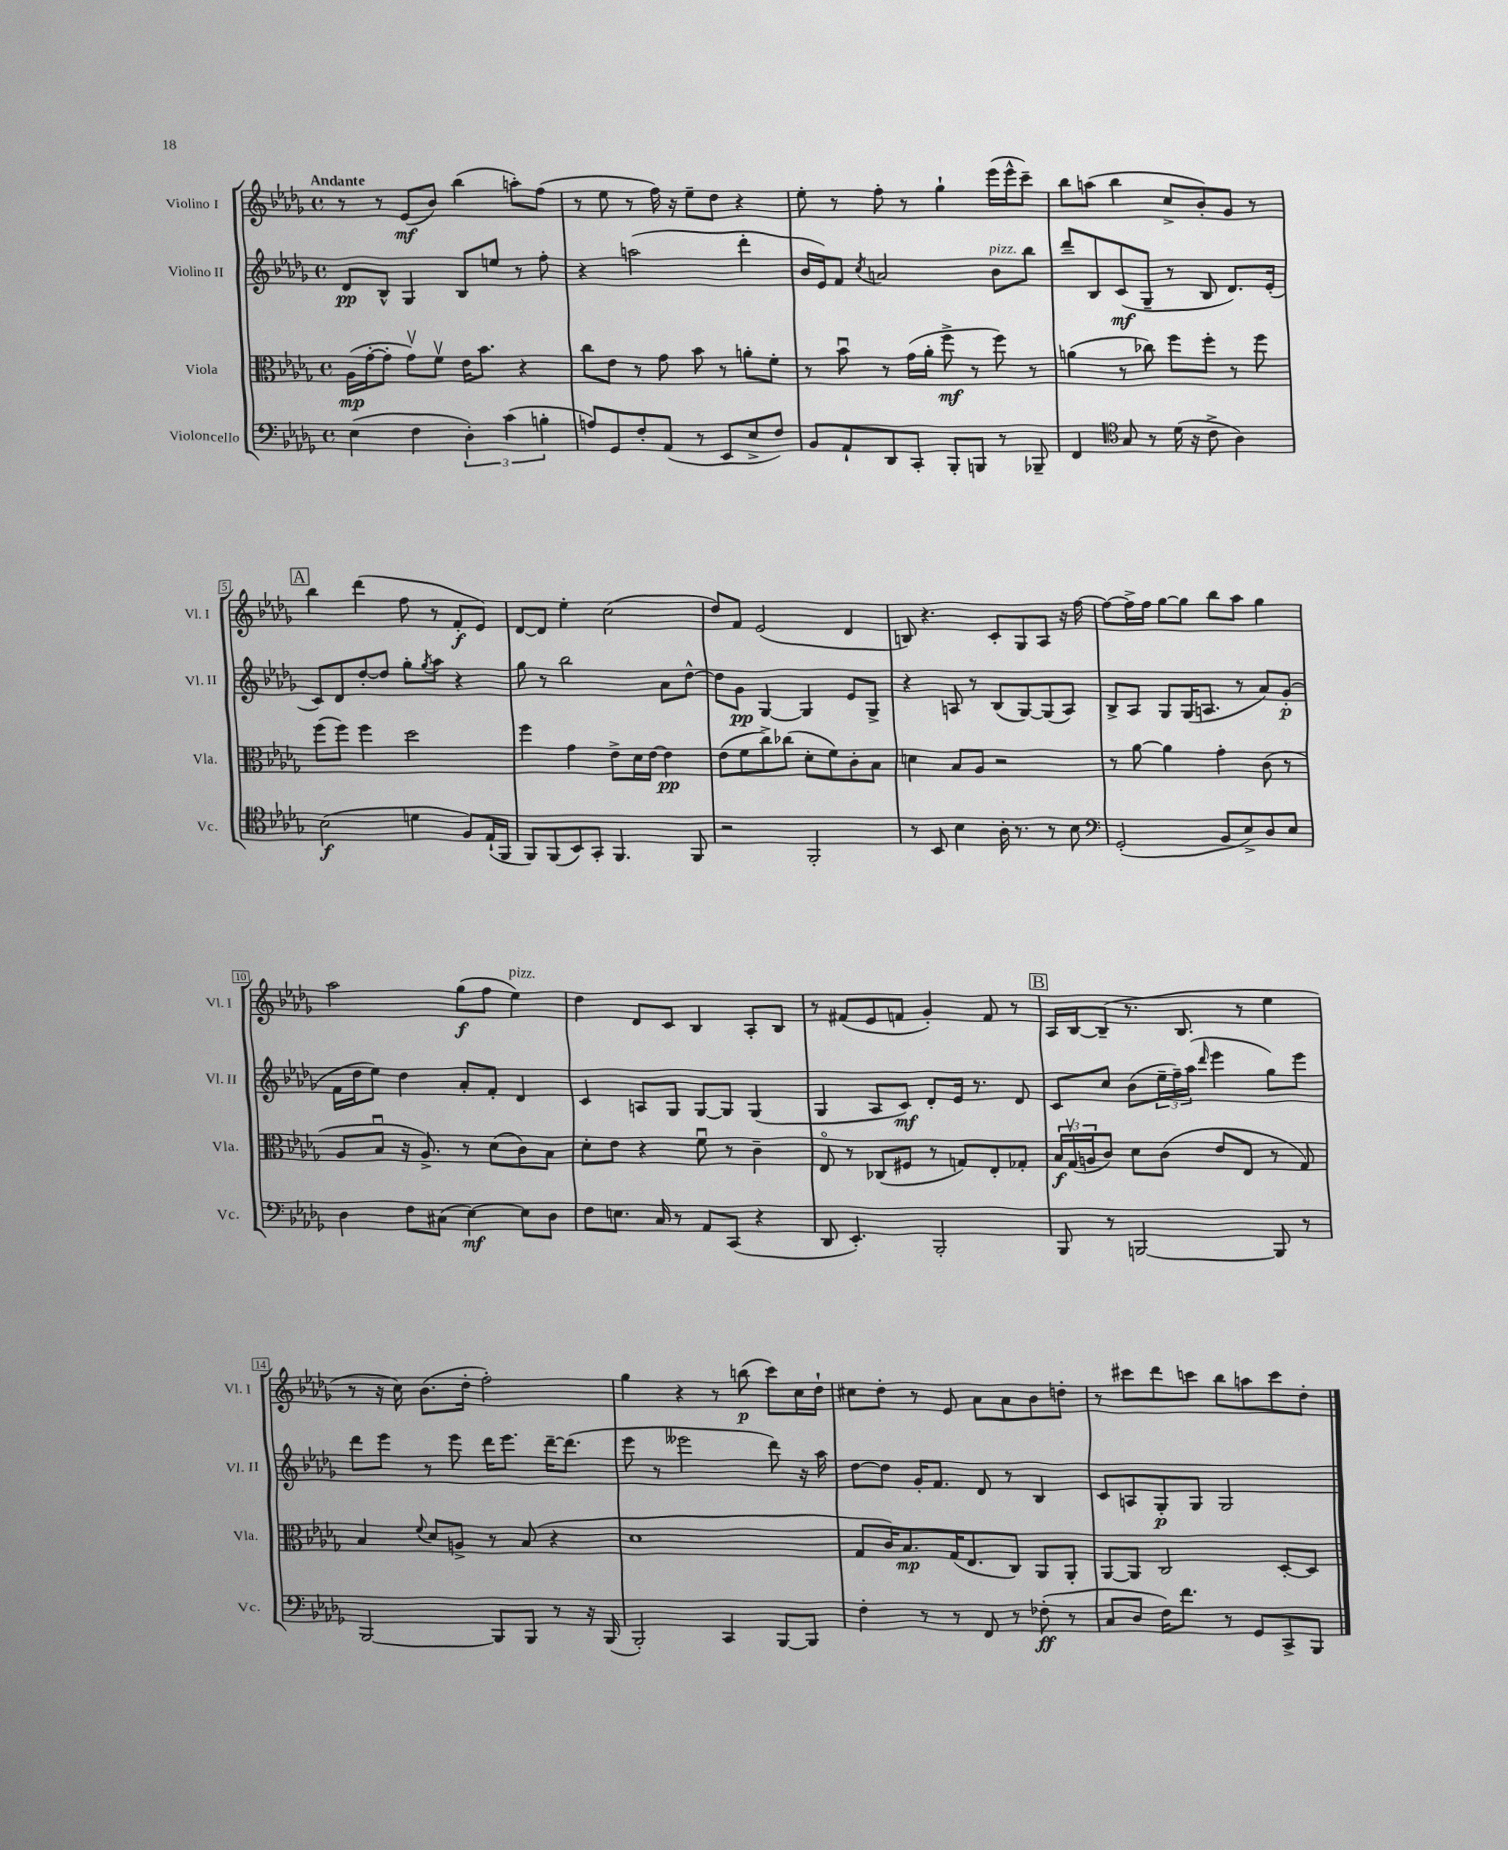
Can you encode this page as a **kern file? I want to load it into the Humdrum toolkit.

**kern	**kern	**kern	**kern
*staff4	*staff3	*staff2	*staff1
*clefF4	*clefC3	*clefG2	*clefG2
*k[b-e-a-d-g-]	*k[b-e-a-d-g-]	*k[b-e-a-d-g-]	*k[b-e-a-d-g-]
*M4/4	*M4/4	*M4/4	*M4/4
*met(c)	*met(c)	*met(c)	*met(c)
(4E-	(16A-	8d-	8r
.	[16g-'	.	.
.	8g-']	8B-^^	8r
4F	8g-v)	4G-	(8e-
.	8fv	.	8b-)
6D-')	16e-	8B-	(4bb-
.	8.b-	.	.
.	.	8ee	.
(6c	.	.	.
.	4r	8r	8aa')
6B'	.	.	.
.	.	8ff'	(8ff
=	=	=	=
8A)	8cc	4r	8r
8GG-	8e-	.	8ee-
8F'	8r	(2aa	8r
(8AA-	8g-	.	16ff)
.	.	.	16r
8r	8b-	.	8ee-~
8EE-	8r	.	8dd-
8E-^	8a'	4ddd-'	4r
8F)	8f'	.	.
=	=	=	=
8BB-	8r	16b-	8ee-'
.	.	16e-)	.
8AA-`	8b-u	8f	8r
.	.	8qcc	.
8DD-	8r	2a	8ff'
8CC'	(16g-	.	8r
.	16a-'	.	.
8BBB-'	8ff^	.	4gg-`
8BBB	8r	.	.
8r	8ff)	8b-	(16eee-
.	.	.	16eee-^^
8BBB-~	8r	8bb-	8ccc~)
=	=	=	=
4FF	(4a	8ddd-~	8bb-
.	.	8B-	(8aa
*clefC4	*	*	*
8G-	8r	(8c	4bb-
8r	8cc-)	8G-~	.
(16d-	8ff	8r	8cc^
16r	.	.	.
8c^	8ff'	8B-	8b-')
4A-)	8r	8.d-)	8g-
.	8ff	.	8r
.	.	(16e-'	.
=	=	=	=
(2B-	(8ff	8c)	4bb-
.	8ff)	8d-	.
.	4ff	[8dd-'	(4ddd-
.	.	8dd-]	.
4d	2dd-	8gg-'	8ff
.	.	8qgg-	.
.	.	8aa-	8r
8F)	.	4r	8f'
(16E-`	.	.	8e-)
16FF	.	.	.
=	=	=	=
8FF)	4ff	8gg-	[8d-
(8FF	.	8r	8d-]
8BB-)	4g-	2bb-	4ee-'
8GG-'	.	.	.
4.FF	8e-^	.	(2cc
.	16d-	.	.
.	[16e-	.	.
.	4e-]	8a-	.
8FF	.	[8dd-^^	.
=	=	=	=
2r	(8e-	8dd-]	8dd-)
.	8f	8g-	8f
.	8cc^)	[4G-	(2e-
.	(8cc-	.	.
2FF'	8d-'	4G-]	.
.	8f)	.	.
.	8c'	8e-	4d-
.	8B-	8G-^	.
=	=	=	=
8r	4d	4r	8B)
8BB-	.	.	4.r
4B-	8B-	8A	.
.	8A-	8r	.
16A-'	2r	(8B-	8c'
8.r	.	.	.
.	.	[8G-)	8G-
8r	.	(8G-]	8A-
8B-	.	8A)	16r
.	.	.	[16ff
=	=	=	=
*clefF4	*	*	*
(2GG-'	8r	8B-^	8ff_
.	[8a-	8A-	16ff^]
.	.	.	16ff
.	4a-]	8G-	[8gg-
.	.	(16G-	8gg-]
.	.	8.A	.
8BB-	4g-'	.	8bb-
8E-^)	.	8r	8aa-
8D-	(8c	8a-)	4gg-
8E-	8r	(8g-'	.
=	=	=	=
4D-	8A-	16f	2aa-
.	.	16dd-	.
.	8B-u	8ee-)	.
8F	16r	4dd-	.
.	8.A-^)	.	.
(8C#	.	.	.
[4E-)	8r	8a-'	(8gg-
.	(8d-	8f'	8ff
8E-]	8c)	4d-	4ee-)
8D-	8B-	.	.
=	=	=	=
8F	8d-'	4c	4dd-
8.E	8e-	.	.
.	4r	8A	8d-
16C	.	.	.
8r	.	8G-	8c
8AA-	8fu	[8G-	4B-
(8CC	8r	8G-]	.
4r	4c~	(4G-	8A-'
.	.	.	8B-
=	=	=	=
8DD-	8E-o	4G-	8r
4.EE-')	8r	.	(8f#
.	(8C-	8A-	8e-
.	8F#	8c)	8f
2BBB-'	8r	8d-'	4g-')
.	8G)	16e-	.
.	.	8.r	.
.	8E-'	.	8f
.	8G-'	8d-	8r
=	=	=	=
8BBB-	24B-	8c	16A-
.	(24G-v	.	.
.	.	.	[16B-
.	24A	.	.
8r	8c)	8cc	(8B-~]
[2BBB	8d-	(8b-	8.r
.	(8c	24ee-~	.
.	.	24ff~)	.
.	.	.	8.B-
.	.	(24aa-	.
.	.	16qqddd-	.
.	8e-	4eee-	.
.	8E-	.	8r
8BBB]	8r	8gg-)	4ee-
8r	8G-)	8eee-	.
=	=	=	=
[2BBB-	4B-	8ddd-	8r
.	.	8eee-	16r
.	.	.	16cc)
.	8qqf	.	.
.	8d-	8r	(8.b-
.	8A^	8eee-	.
.	.	.	16dd-'
8BBB-]	8r	16ddd-	2ff')
.	.	8.eee-	.
8BBB-	(8B-	.	.
8r	4r	[16ddd-~	.
.	.	(8.ddd-]	.
16r	.	.	.
(16BBB-	.	.	.
=	=	=	=
2BBB-')	1d-	8eee-	4gg-
.	.	8r	.
.	.	2eee--	4r
4CC	.	.	8r
.	.	.	(8bb
[8BBB-	.	8ddd-)	8ccc)
8BBB-]	.	16r	16cc
.	.	16aa-	16dd-`
=	=	=	=
4F'	8G-	[8dd-	8cc#
.	16c)	8dd-]	8dd-'
.	8.B-	.	.
8r	.	16g-'	8r
.	.	8.f	.
8r	(16G-	.	8e-
.	8.E-	.	.
8FF	.	8d-	8a-
8r	8C)	8r	8a-
(8F-'	8AA-	4B-	8b-
8r	8AA-'	.	8dd'
=	=	=	=
8C	[8AA-	8c	8r
8D-	8AA-]	8A	8ccc#
16F)	2C	8G-'	8ddd-
8.f	.	.	.
.	.	8G-	8ccc
8r	.	2G-	8bb-
8GG-	.	.	8aa
8CC^	[8D-'	.	8ccc
8BBB-	8D-]	.	8dd-'
==	==	==	==
*-	*-	*-	*-
